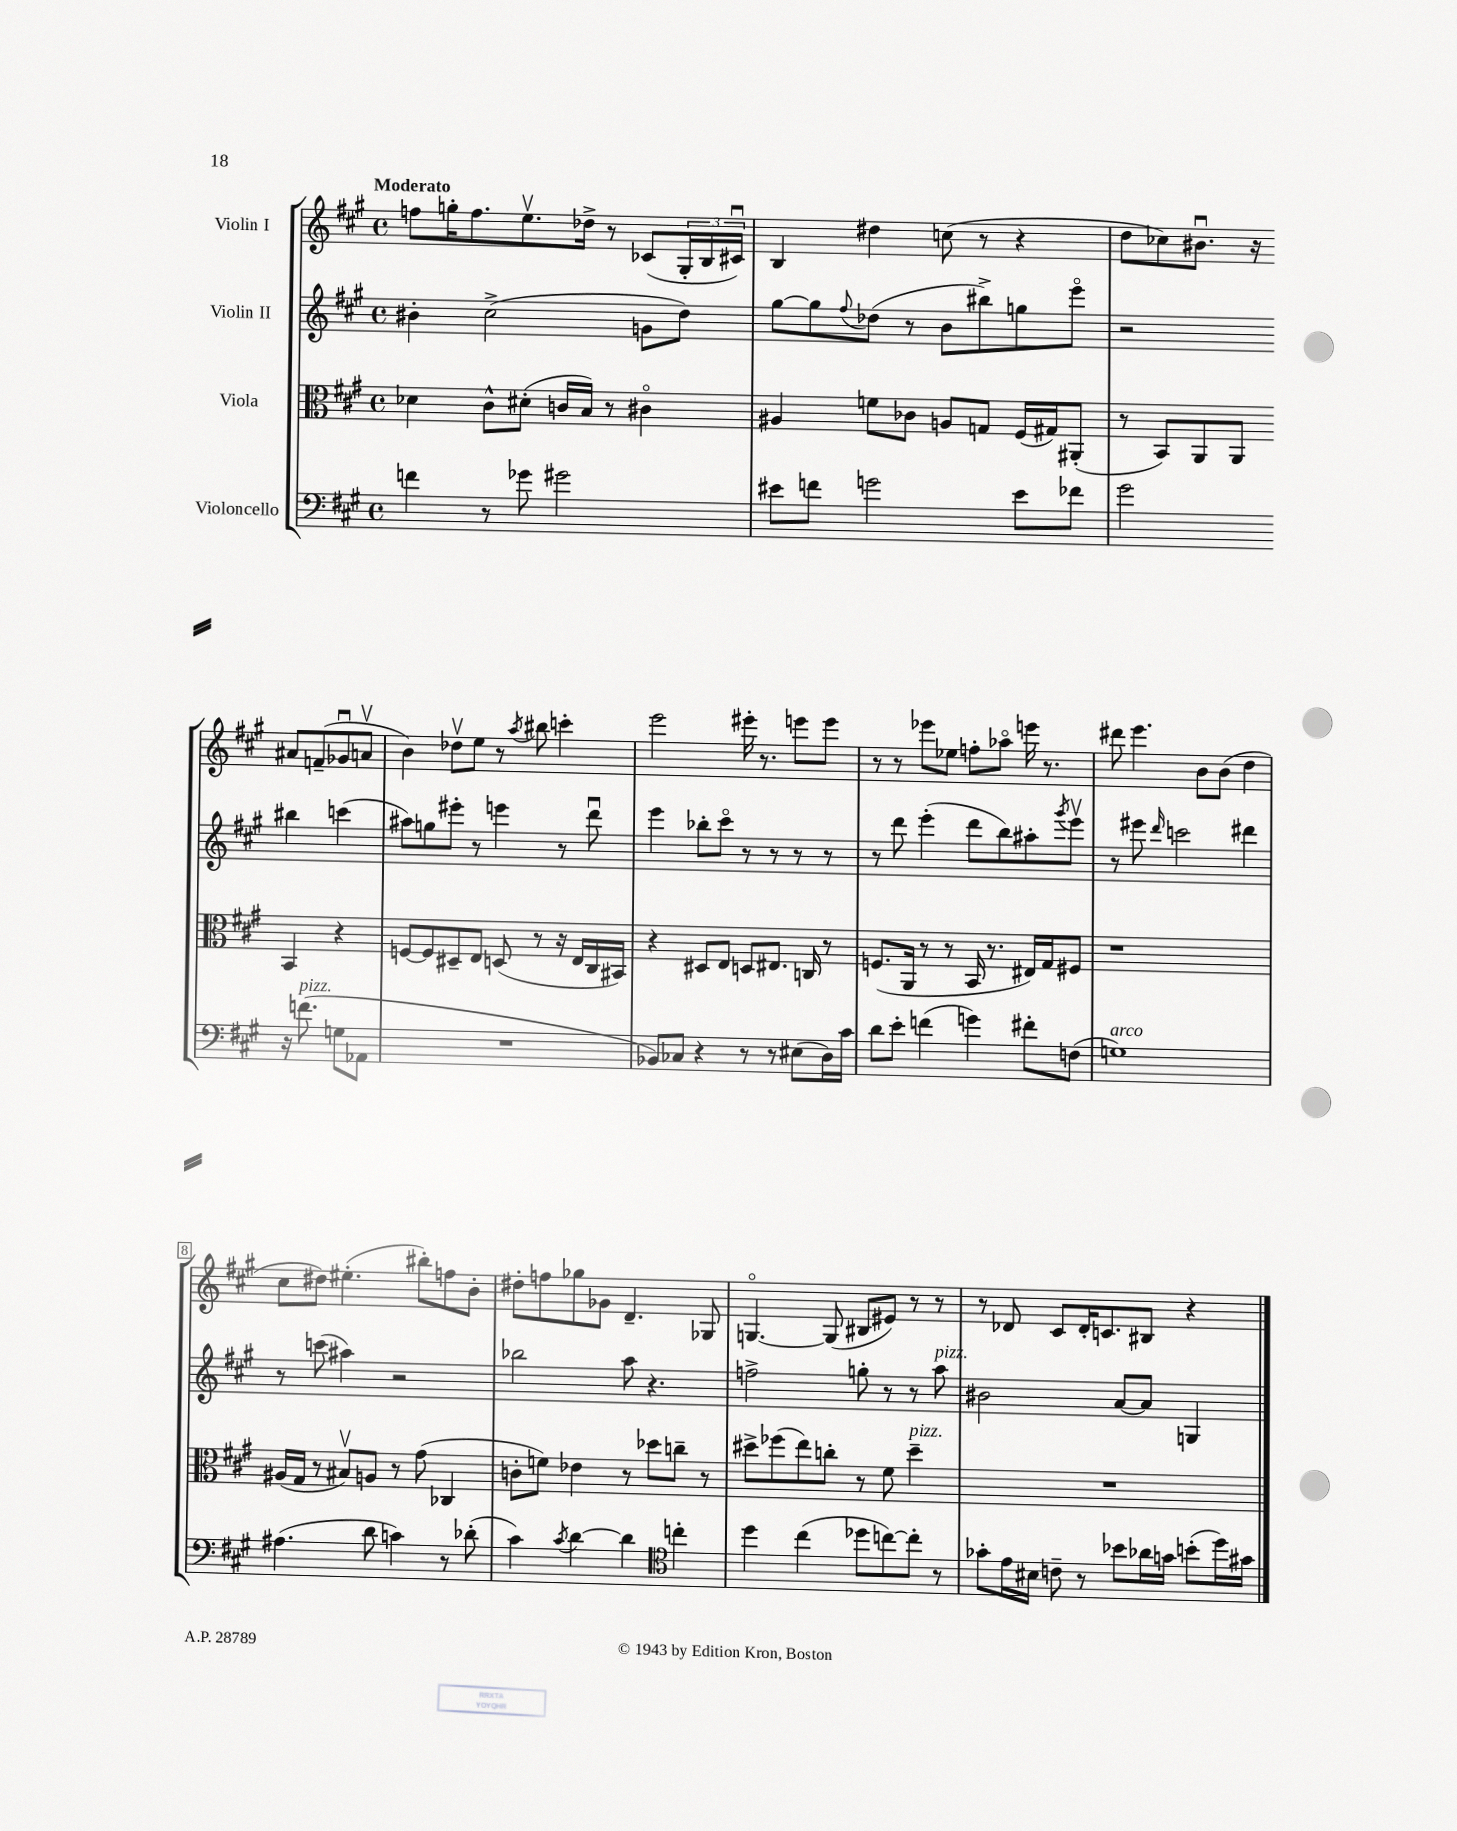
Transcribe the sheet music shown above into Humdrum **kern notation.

**kern	**kern	**kern	**kern
*staff4	*staff3	*staff2	*staff1
*clefF4	*clefC3	*clefG2	*clefG2
*k[f#c#g#]	*k[f#c#g#]	*k[f#c#g#]	*k[f#c#g#]
*M4/4	*M4/4	*M4/4	*M4/4
*met(c)	*met(c)	*met(c)	*met(c)
4f\	4d-\	4b#'\	8ff\L
.	.	.	16gg'\K
.	.	.	8.ff\
8r	8c#^^\L	(2cc#^\	.
8g-\	(8d#'\J	.	8.eev\
2g#\	16c/LL	.	.
.	16B/JJ)	.	16dd-^\Jk
.	8r	.	8r
.	4c#o\	8g\L	(8c-/L
.	.	8dd\J)	24G#'/L
.	.	.	24B/
.	.	.	24c#u/JJ)
=	=	=	=
8e#\L	4A#/	[8gg#\L	4B/
8f\J	.	8gg#\]	.
.	.	8qqff#/	.
2g\	8f\L	(8dd-\J	4dd#\
.	8c-\J	8r	.
.	8A/L	8b\L	(8cc\
.	8G/J	8bb#^\)	8r
8e#\L	(16F#/LL	8gg\	4r
.	16G#/J)	.	.
8f-\J	(8AA#'/J	8eeeo\J	.
=	=	=	=
2g#\	8r	2r	8dd\L
.	8BB/L)	.	8cc-\)
.	8AA/	.	8.b#u\J
.	8AA/J	.	.
.	.	.	16r
16r	4BB/	4bb#\	8a#/L
(8.f\	.	.	.
.	.	.	(8f~/
8G\L	4r	(4ccc\	8g-u/
8AA-\J	.	.	8av/J
=	=	=	=
1r	[8F/L	8aa#\L)	4b\)
.	8F/]	8gg\	.
.	8D#~/	8eee#'\J	8dd-v\L
.	8E/J	8r	8ee\J
.	(8D/	4eee\	8r
.	.	.	8qaa/
.	8r	.	8bb#\
.	16r	8r	4ccc'\
.	16E/LL	.	.
.	16C#/	8dddu\	.
.	16BB#/JJ)	.	.
=	=	=	=
8BB-/L)	4r	4eee\	2eee\
8C-/J	.	.	.
4r	8D#/L	8bb-'\L	.
.	8E/J	8ccc#o\J	.
8r	8D/L	8r	16eee#'\
.	.	.	8.r
8r	8.E#/J	8r	.
(8E#\L	.	8r	8eee\L
.	16C/	.	.
16D\L)	8r	8r	8eee\J
16c#\JJ	.	.	.
=	=	=	=
8d\L	(8.F/L	8r	8r
8e'\J	.	8ddd\	8r
.	16AA/Jk	.	.
(4f\	8r	(4eee'\	8eee-\L
.	8r	.	8ee-\J
4g\)	16BB/	8ddd\L	8ff'\L
.	8.r	.	.
.	.	8bb\)	8aa-o\J
8f#'\L	16E#/LL)	8aa#'\	16eee\
.	16G#/J	.	8.r
.	.	8qggg#/	.
(8F\J	8F#/J	8eeev\J	.
=	=	=	=
1G)	1r	8r	8ddd#\
.	.	8eee#\	4.eee\
.	.	16qqddd/	.
.	.	2ccc\	.
.	.	.	8b\L
.	.	.	(8b\J
.	.	4ddd#\	4dd\
=	=	=	=
(4.A#\	(16A#/LL	8r	8cc#\L
.	16G#/JJ	.	.
.	8r	(8ccc\	8dd#\J)
.	8B#v/L)	4aa#\)	(4.ee#'\
8d\	8A/J	.	.
4c\)	8r	2r	.
.	(8g#\	.	8bb#'\L)
8r	4C-/	.	8ff\
(8d-'\	.	.	8b'\J
=	=	=	=
4c#\)	8c'\L	2bb-\	8dd#'\L
.	8f\J)	.	8ff\
8qc#/	.	.	.
[4d\	4e-\	.	8gg-\
.	.	.	8g-\J
4d\]	8r	8aa\	4.d~/
.	8dd-\L	4.r	.
*clefC4	*	*	*
4cc'\	8cc~\J	.	.
.	8r	.	8G-/
=	=	=	=
4dd\	8dd#^\L	2ff^\	[4.Go/
.	(8ff-\	.	.
(4cc#\	8ee\)	.	.
.	8cc'\J	.	(8G/]
8dd-\L	8r	8gg'\	8B#/L
[8cc\)	8f#\	8r	8e#/J)
8cc'\]J	4dd#~\	8r	8r
8r	.	8aa\	8r
=	=	=	=
8g-'\L	1r	2b#\	8r
16e\L	.	.	8d-/
16B#\JJ	.	.	.
8c~\	.	.	8c#/L
8r	.	.	16d-'/K
.	.	.	8.c/
8b-\L	.	[8a/L	.
16a-\L	.	8a/]J	8B#/J
16g\JJ	.	.	.
(8b'\L	.	4G/	4r
16dd\L)	.	.	.
16g#\JJ	.	.	.
==	==	==	==
*-	*-	*-	*-
